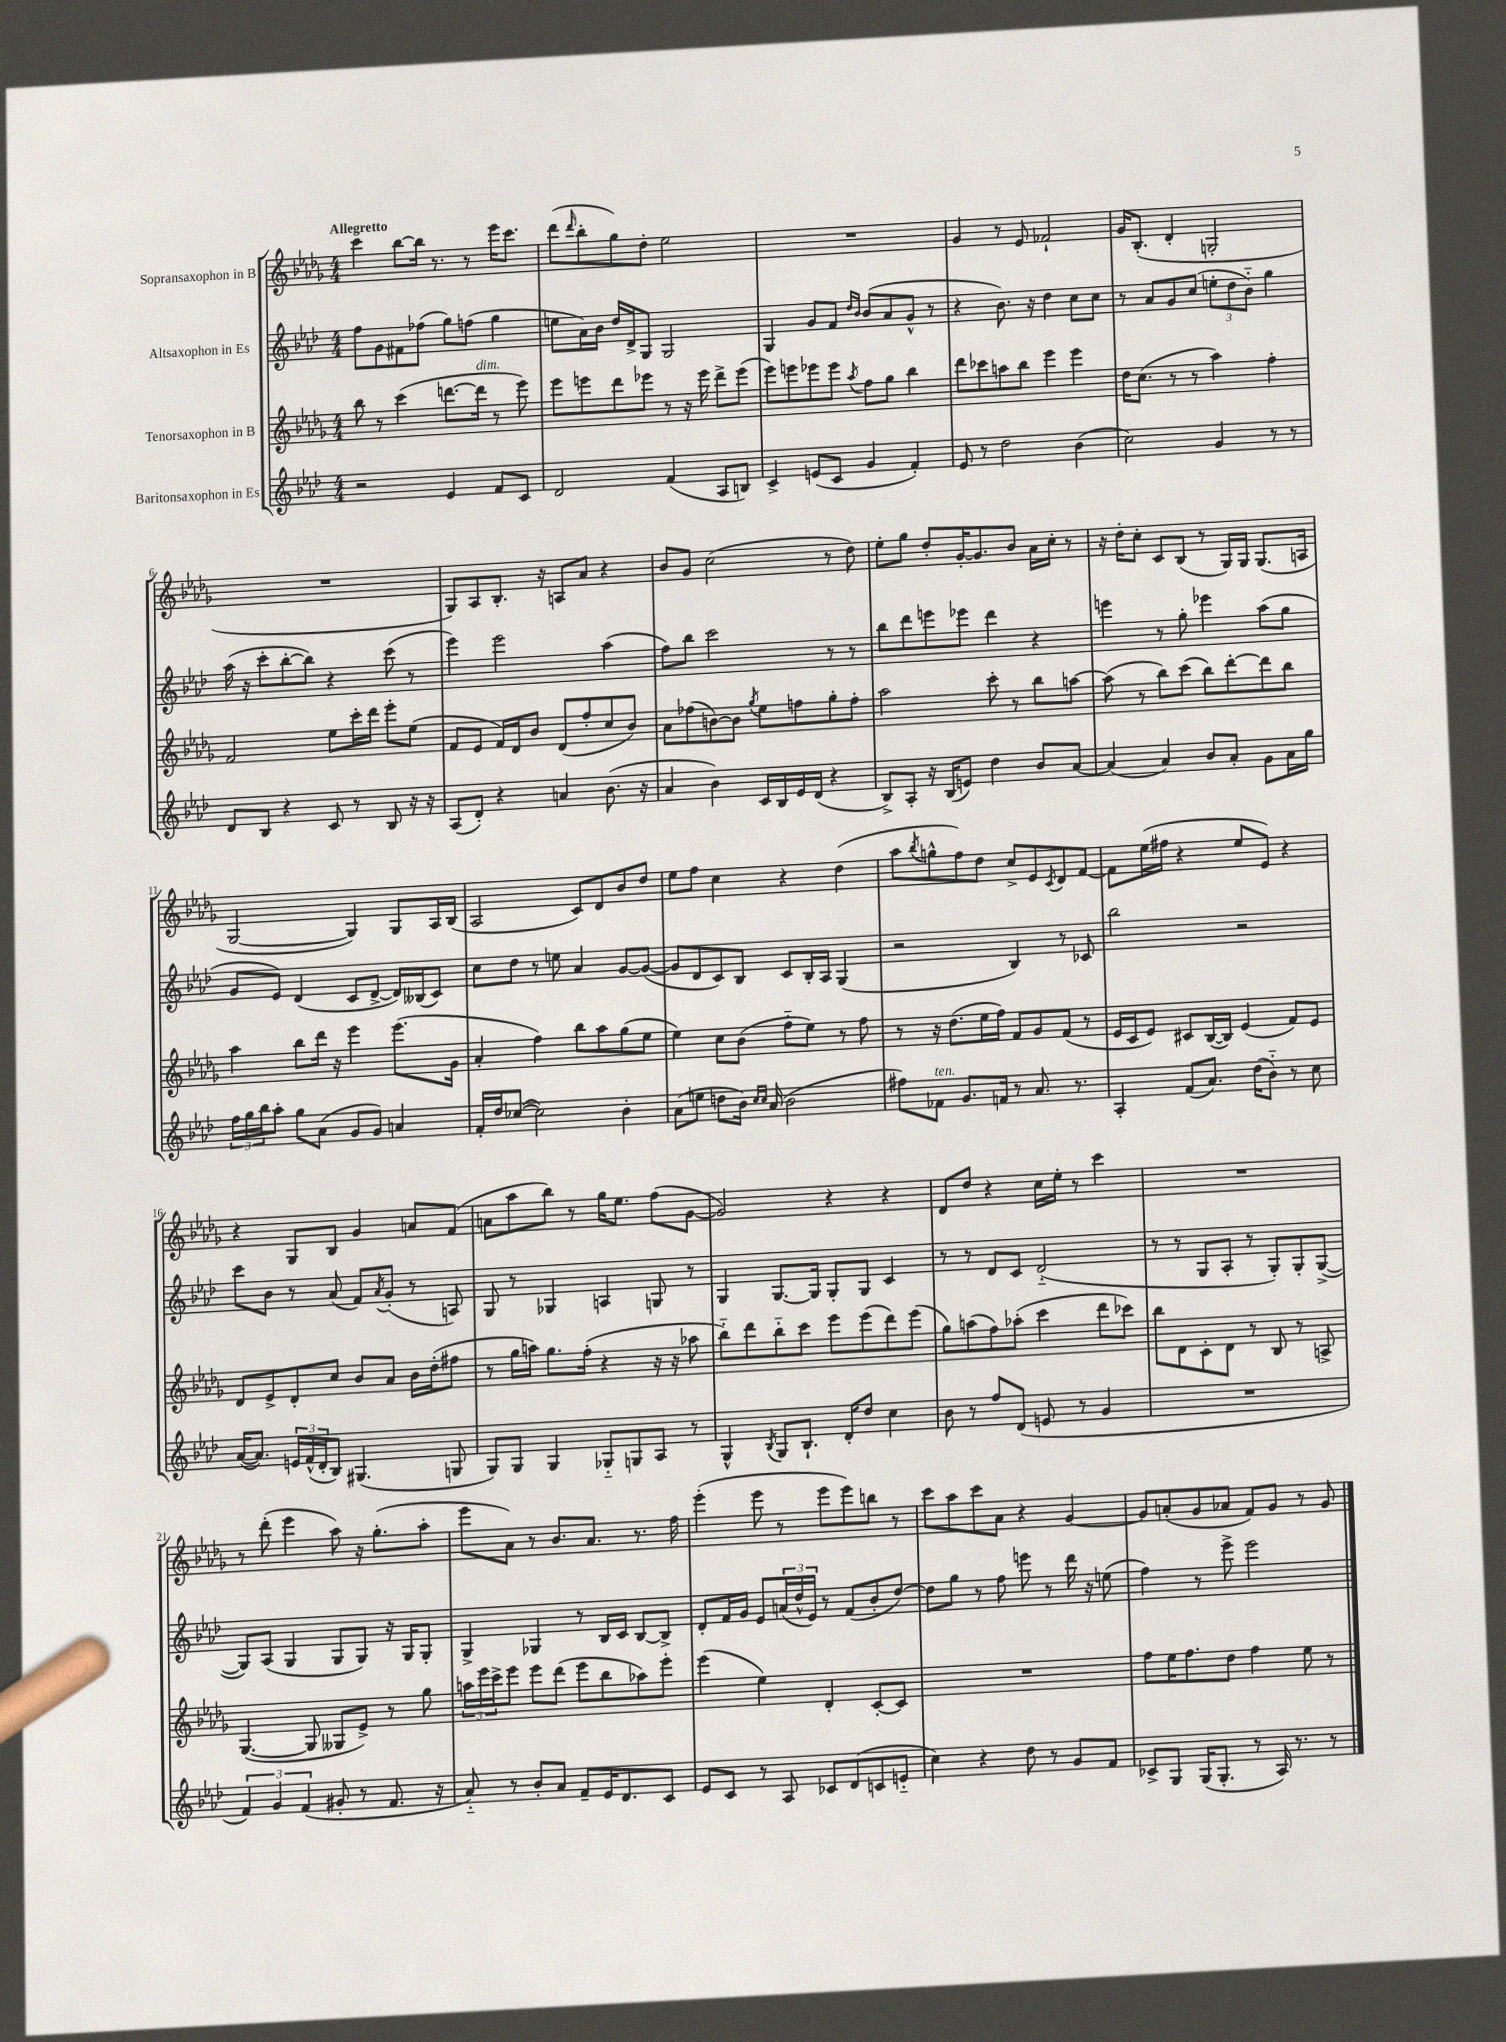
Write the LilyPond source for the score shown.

<<
\new StaffGroup <<
\new Staff = "s0" \with { instrumentName = "Sopransaxophon in B" } {
    \clef treble \key des \major \numericTimeSignature \time 4/4 \tempo "Allegretto"
    c'''4 bes''8~ bes''16 r8. r8 ees'''16 c'''8. |
    des'''8( \grace { des'''16 } bes''8-. ges''8) des''8-. ees''2 |
    R1 |
    ges'4 r8 ees'8 fes'2-! |
    ges'16 bes8.-.( des'4-. g2-. |
    R1 |
    ges8) aes8 bes8.-. r16 a8 aes'8 r4 |
    bes'8 ges'8 c''2( r8 des''8) |
    ees''8-. ges''8 des''8-. ges'16~-. ges'8. bes'8 aes'16 c''16-. r8 |
    r16 des''16-. c''8-. c'8 bes8( r8 ges16) ges16 ges8.( a16 |
    ges2~ ges4) ges8 aes16 bes16( |
    aes2 c'8) des'8 bes'8 des''8 |
    ees''8 f''8 c''4 r4 des''4( |
    aes''8 \acciaccatura { bes''8 } g''8-^ f''8) des''8 c''8-> ees'8 \acciaccatura { c'8 } des'8 f'8~ |
    f'8 ees''16( fis''16 r4 ees''8 ees'8) r4 |
    r4 ges8 bes8 ges'4 a'8 f'8( |
    a'8 aes''8 bes''8) r8 ges''16 ees''8. f''8( ges'8~ |
    ges'2) r4 r4 |
    des'8 des''8 r4 c''16 ees''16-. r8 c'''4 |
    R1 |
    r8 des'''8-.( ees'''4 aes''8) r16 ges''8.-.( aes''8-. |
    ees'''8 aes'8) r8 bes'8. aes'8. r8. f''16 |
    ees'''4-.( ees'''8 r8 ees'''8 ees'''8) b''8 r8 |
    c'''8 aes''8 c'''8 aes'8 r4 ges'4~ |
    ges'8 a'8-.( ges'8 aes'8 f'8) ges'8 r8 ges'8 \bar "|." |
}
\new Staff = "s1" \with { instrumentName = "Altsaxophon in Es" } {
    \clef treble \key aes \major \numericTimeSignature \time 4/4
    f''8 g'8 fis'8 fes''8( g''8) f''8( g''4 |
    e''8 aes'16) bes'16 des''16 des'16-> g8 g2 |
    g4 g'8 f'8 \grace { des''16 bes'16 } bes'8( aes'8 g'8-^ r8 |
    r4 bes'8.) r16 des''4 c''8 c''8 |
    r8 aes'8 g'8 c''8( \tuplet 3/2 { e''8-. des''8 bes'8-_) } g''4 |
    aes''16( r16 c'''8-. bes''8~-. bes''8) r4 c'''8( r8 |
    ees'''4) ees'''2 aes''4( |
    f''8) bes''8 c'''2 r8 r8 |
    bes''8 des'''8 e'''8 ees'''8 des'''4 r4 |
    e'''4 r8 g''8-. ees'''4 aes''8( g''8 |
    g'8 ees'8) des'4( c'8 des'8~-> des'16) beses16( c'8) |
    c''8 des''8 r8 e''8 aes'4 g'8~ g'8~( |
    g'8 des'8 c'8) bes8 c'8 bes16-. aes16 g4( |
    r2 bes4) r8 ces'8 |
    bes''2 r2 |
    c'''8 bes'8 r8 aes'8( f'8) \acciaccatura { aes'8 } g'8-.( r8 a8) |
    g8 r8 ges4 a4 g8 r8 |
    g4 g8.~ g16 g8-. g8 c'4 |
    r8 r8 des'8 c'8 des'2-_( |
    r8 r8 g8 aes8-. r8 g8-.) g8-. g8~->( |
    g8) aes8( g4 g8 g8) r16 g16 g8-. |
    g4-> ges4 r8 bes16 c'16 bes8~ bes8-> |
    des'8-. f'16 g'16 ees'8 \tuplet 3/2 { a'16( des''16-^ ees'16) } r8 f'8( bes'8-. des''8~) |
    des''8 g''8 r8 f''8 e'''8 r8 des'''16 r16 e''8( |
    f''4) r8 ees'''8-> ees'''2 \bar "|." |
}
\new Staff = "s2" \with { instrumentName = "Tenorsaxophon in B" } {
    \clef treble \key des \major \numericTimeSignature \time 4/4
    bes''8 r8 c'''4( d'''8.~ d'''16^\markup { \italic "dim." } r8 ees'''8) |
    ees'''8 e'''8 des'''8 ees'''8 r8 r16 ees'''16 des'''8-> ees'''8( |
    ees'''8) e'''8 ees'''8 ees'''8 \acciaccatura { aes''8 } f''8 ges''8 bes''4 |
    des'''8 ces'''8 a''8 bes''8 ees'''4 ees'''4 |
    des''16 c''8.( r8 r8 aes''4) f''4-. |
    f'2 ees''8 c'''16-. des'''16 ees'''8-. ees''8( |
    f'8 ees'8 f'16) des'16 bes'8 des'8( f''8-. c''8 bes'8) |
    aes'8 fes''8( b'8~) b'8 \acciaccatura { ges''8 } ees''8 f''8 ges''8-. f''8-. |
    aes''2 c'''8-. r8 bes''8 a''8~ |
    a''8( r8 bes''8) c'''8( bes''8) des'''8~-. des'''8 bes''8 |
    aes''4 bes''8 des'''16 r16 ees'''4 ees'''8.( ges'16 |
    aes'4-. f''4) bes''8 aes''8 ges''8( ees''8 |
    ees''4) c''8 bes'8( f''8-_ ees''8) r8 f''8 |
    r8 r16 des''8.( ees''16 f''16) f'8 ges'8 f'8( r8 |
    ees'16 c'16 ees'8) cis'8 bes16~( bes16) ees'4( f'8) ees'8 |
    des'8 ees'8-> des'8-. c''8 bes'8 aes'8 bes'16 des''16-.( fis''8 |
    r8 ges''16 a''16) ges''8. f''16-.( r4 r16 r16 aes''8 |
    bes''8-_) des'''8 bes''8-_ c'''8 ees'''8 ees'''8( des'''8) ees'''8( |
    ges''8) a''8( f''8) aes''8-.( c'''4 des'''8 ces'''8) |
    bes''8 des'8 c'8-. des'8 r8 bes8 r8 a8-> |
    ges4.~( ges8 geses8 ees'8->) r8 ges''8 |
    \tuplet 3/2 { a''16 ees'''16 c'''16-> } ees'''8 ees'''8 des'''8( ees'''8 bes''8 aes''8) ees'''8-. |
    ees'''4( ees''4) des'4-. c'8~-. c'8 |
    R1 |
    f''8 ees''16 f''8. des''8 f''4 ees''8 r8 \bar "|." |
}
\new Staff = "s3" \with { instrumentName = "Baritonsaxophon in Es" } {
    \clef treble \key aes \major \numericTimeSignature \time 4/4
    r2 ees'4 f'8 c'8 |
    des'2 f'4( aes8 b8) |
    c'4-> e'8( c'8 g'4 f'4-.) |
    ees'8 r8 des''2 bes'4( |
    c''2) g'4 r8 r8 |
    des'8 bes8 r4 c'8 r8 bes8 r16 r16 |
    aes8( des'8-.) r4 a'4 bes'8.( r16 |
    aes'4 bes'4) c'16 bes16 ees'16 des'16( r4 |
    bes8->) aes8-. r16 bes16( e'8) des''4 bes'8 aes'8~ |
    aes'4( aes'4) bes'8 aes'8-. g'8 aes'16 g''16 |
    \tuplet 3/2 { f''16 g''16 bes''16 } aes''8-. g''8 aes'8( g'8 g'8) a'4 |
    f'16-. des''16 ces''8~( ces''2) bes'4-. |
    aes'8( e''8 d''8 bes'16) \grace { c''16 c''16 } aes'16( bes'2 |
    fis''8) fes'8^\markup { \italic "ten." } g'8. f'16 r8 aes'8. r8. |
    aes4-. f'8( aes'8.) des''16( bes'8-_) r8 c''8 |
    aes'16~( aes'8.) \tuplet 3/2 { e'16 f'16-^( des'16-. } bes8) gis4.( g8 |
    g8) g8 g4 ges8-_ g8 aes8 r8 |
    g4-^ \acciaccatura { bes8 } g8 bes8.-! des'16-. des''8 c''4 |
    bes'8 r8 f''8 des'8( e'8 r8 g'4 |
    R1 |
    \tuplet 3/2 { f'4) g'4 f'4( } gis'8-. r8 f'8. r16 |
    aes'8-_) r8 bes'8-. aes'8 f'8-- ees'16 des'8. c'8 |
    ees'8 c'8 r8 aes8 ces'8 des'8( c'8 e'8-_ |
    c''4) r4 des''8 r8 g'8 f'8 |
    ces'8-> g8 g16( g8.-. r8 aes16) r8. r8 \bar "|." |
}
>>
>>
